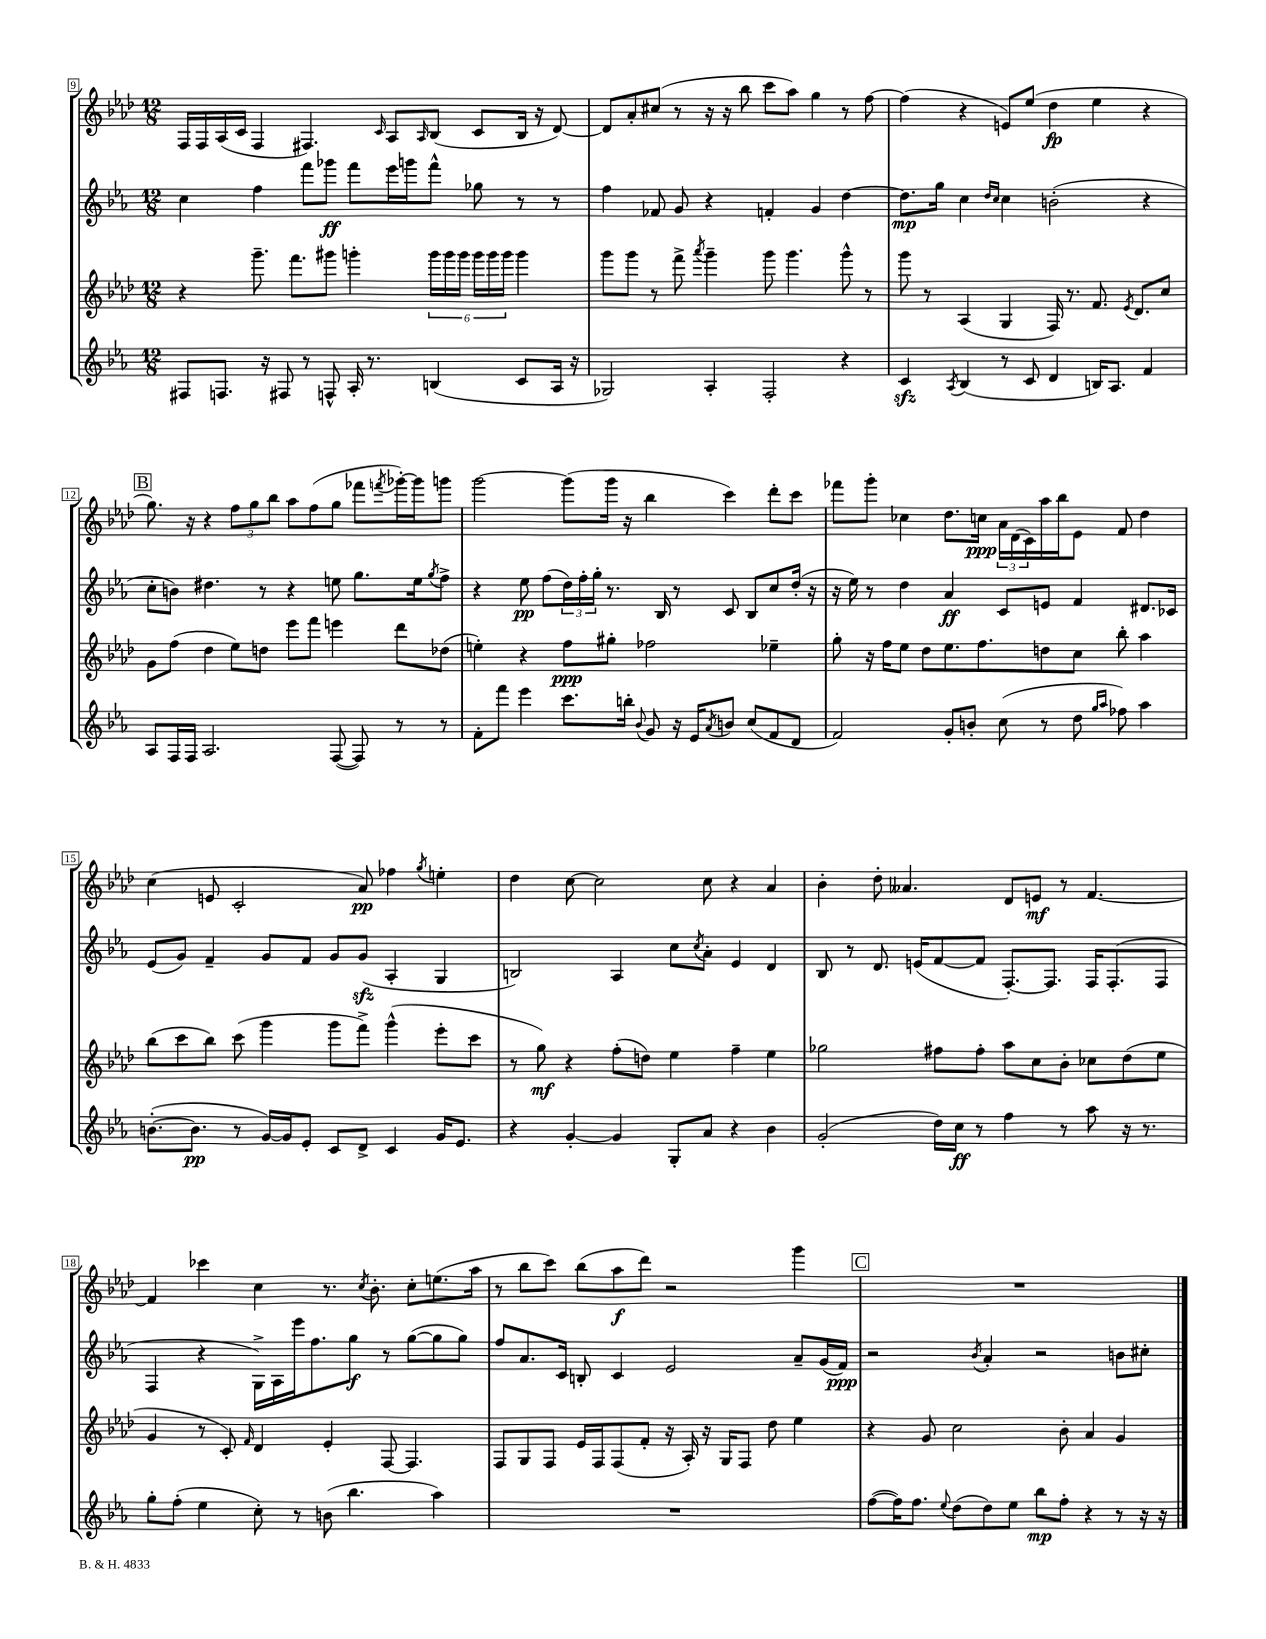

**kern	**dynam	**kern	**dynam	**kern	**dynam	**kern	**dynam
*part4	*part4	*part3	*part3	*part2	*part2	*part1	*part1
*staff4	*staff4	*staff3	*staff3	*staff2	*staff2	*staff1	*staff1
*clefG2	*	*clefG2	*	*clefG2	*	*clefG2	*
*k[b-e-a-]	*	*k[b-e-a-d-]	*	*k[b-e-a-]	*	*k[b-e-a-d-]	*
*M12/8	*	*M12/8	*	*M12/8	*	*M12/8	*
=9	=9	=9	=9	=9	=9	=9	=9
8F#X/L	.	4r	.	4cc\	.	16F/LL	.
.	.	.	.	.	.	16F/	.
8.Fn/J	.	.	.	.	.	(16A-/	.
.	.	.	.	.	.	16c/JJ	.
.	.	8.ggg~\	.	4ff\	.	4F/	.
16r	.	.	.	.	.	.	.
8F#X/	.	.	.	.	.	.	.
.	.	8.fff\L	.	.	.	.	.
8r	.	.	.	8fff\L	.	4.F#X/)	.
8Fn^^/	.	8ggg#X\J	.	8ggg-X\J	ff	.	.
16A-'/	.	4gggn'\	.	8fff\L	.	.	.
8.r	.	.	.	.	.	.	.
.	.	.	.	.	.	16qqc/	.
.	.	.	.	16eee-\L	.	8A-/L	.
.	.	.	.	16gggn\J	.	.	.
.	.	.	.	.	.	16qqA-/	.
(4Bn/	.	24ggg\LL	.	8fff^^\J	.	(8B-/J	.
.	.	24ggg\	.	.	.	.	.
.	.	24ggg\JJ	.	.	.	.	.
.	.	24ggg\LL	.	8gg-X\	.	8c/L	.
.	.	24ggg\	.	.	.	.	.
.	.	24ggg\JJ	.	.	.	.	.
8c/L	.	4ggg\	.	8r	.	16B-/Jk	.
.	.	.	.	.	.	16r	.
16A-/Jk	.	.	.	8r	.	[8d-/)	.
16r	.	.	.	.	.	.	.
=10	=10	=10	=10	=10	=10	=10	=10
2G-X/)	.	8ggg\L	.	4ff\	.	8d-/L]	.
.	.	8ggg\J	.	.	.	8a-'/	.
.	.	8r	.	8f-X/	.	(8cc#X/J	.
.	.	8fff^\	.	8g/	.	8r	.
.	.	8qaaa-/	.	.	.	.	.
4A-'/	.	4ggg~\	.	4r	.	16r	.
.	.	.	.	.	.	16r	.
.	.	.	.	.	.	8bb-\	.
2F'/	.	8ggg\	.	4fn'/	.	8ccc\L	.
.	.	4.ggg\	.	.	.	8aa-\J)	.
.	.	.	.	4g/	.	4gg\	.
4r	.	8ggg^^\	.	[4dd\	.	8r	.
.	.	8r	.	.	.	[8ff\	.
=11	=11	=11	=11	=11	=11	=11	=11
4czz/	.	8ggg\	.	8.dd\L]	mp	(4ff\]	.
.	.	8r	.	.	.	.	.
.	.	.	.	16gg\Jk	.	.	.
8qA-/	.	.	.	.	.	.	.
(4B-/	.	(4A-/	.	4cc\	.	4r	.
.	.	.	.	16qqdd/LL	.	.	.
.	.	.	.	16qqcc/JJ	.	.	.
8r	.	4G/	.	4cc\	.	8en/L)	.
8c/	.	.	.	.	.	(8ee-/J	.
4d/	.	16F/)	.	(2bn'\	.	4dd-\	fp
.	.	8.r	.	.	.	.	.
16Bn/KL)	.	8.f/	.	.	.	4ee-\	.
8.A-/J	.	.	.	.	.	.	.
.	.	8qe-/	.	.	.	.	.
.	.	8.d-/L	.	.	.	.	.
4f/	.	.	.	4r	.	4r	.
.	.	8cc/J	.	.	.	.	.
!!LO:LB:g=z
!!LO:REH:place=s1:t=B
=12	=12	=12	=12	=12	=12	=12	=12
8A-/L	.	8g\L	.	8cc'\L	.	8.gg\)	.
16F/L	.	(8ff\J	.	8bn\J)	.	.	.
16F/JJ	.	.	.	.	.	16r	.
2.A-/	.	4dd-\	.	4.dd#X\	.	4r	.
.	.	8ee-\L)	.	.	.	12ff\L	.
.	.	.	.	.	.	12gg\	.
.	.	8ddn\J	.	8r	.	.	.
.	.	.	.	.	.	12bb-\J	.
.	.	8eee-\L	.	4r	.	8aa-\L	.
.	.	8fff\J	.	.	.	(8ff\	.
([8F/	.	4eeen\	.	8een\	.	8gg\J	.
8F/])	.	.	.	8.gg\L	.	8fff-X\L	.
.	.	.	.	.	.	8qfffn/	.
8r	.	8ddd-\L	.	.	.	[16ggg-X'\L)	.
.	.	.	.	16ee\k	.	16ggg-\J]	.
.	.	.	.	8qgg/	.	.	.
8r	.	(8dd-X\J	.	8ff^\J	.	8gggn\J	.
=13	=13	=13	=13	=13	=13	=13	=13
8f'\L	.	4een'\)	.	4r	.	[2ggg\	.
8fff\J	.	.	.	.	.	.	.
4eee-\	.	4r	.	8ee-\	pp	.	.
.	.	.	.	(8ff\L	.	.	.
8.ccc\L	.	8ff\L	ppp	24dd\L)	.	(8ggg\L]	.
.	.	.	.	24ff'\	.	.	.
.	.	.	.	24gg'\JJ	.	.	.
.	.	8gg#X'\J	.	8.r	.	16ggg\Jk	.
16bbn'\Jk	.	.	.	.	.	16r	.
8qqb-/	.	.	.	.	.	.	.
8g/	.	2ff-X\	.	.	.	4bb-\	.
.	.	.	.	16B-/	.	.	.
16r	.	.	.	8r	.	.	.
16e-/KL	.	.	.	.	.	.	.
8qa-/	.	.	.	.	.	.	.
8bn/J	.	.	.	8c/	.	4ccc\)	.
(8cc/L	.	.	.	8B-/L	.	.	.
8f/	.	4ee-X~\	.	8cc/	.	8ddd-'\L	.
8d/J	.	.	.	(16dd'/Jk	.	8ccc\J	.
.	.	.	.	16r	.	.	.
=14	=14	=14	=14	=14	=14	=14	=14
2f/)	.	8gg'\	.	16r	.	8fff-X\L	.
.	.	.	.	16ee-\)	.	.	.
.	.	16r	.	8r	.	8ggg'\J	.
.	.	16ff\KL	.	.	.	.	.
.	.	8ee-\J	.	4dd\	.	4cc-X\	.
.	.	8dd-\L	.	.	.	.	.
8g'/L	.	8.ee-\	.	4a-/	ff	8.dd-\L	.
8bn'/J	.	.	.	.	.	.	.
.	.	8.ff\	.	.	.	16ccn\Jk	ppp
(8cc\	.	.	.	8c/L	.	24a-\LL	.
.	.	.	.	.	.	(24d-\	.
.	.	.	.	.	.	24c\)	.
8r	.	8ddn\	.	8en/J	.	16aa-\	.
.	.	.	.	.	.	16bb-\J	.
8dd\	.	8cc\J	.	4f/	.	8e-\J	.
16qqgg/LL	.	.	.	.	.	.	.
16qqaa-/JJ	.	.	.	.	.	.	.
8ff-X\)	.	8bb-'\	.	.	.	8f/	.
4aa-\	.	4aa-\	.	8.d#X/L	.	4dd-\	.
.	.	.	.	16c-X/Jk	.	.	.
!!LO:LB:g=z
=15	=15	=15	=15	=15	=15	=15	=15
([8.bn'\L	.	(8bb-\L	.	(8e-/L	.	(4cc\	.
.	.	8ccc\	.	8g/J)	.	.	.
8.b\J]	pp	.	.	.	.	.	.
.	.	8bb-\J)	.	4f~/	.	8en/	.
8r	.	(8ccc\	.	.	.	2c'/	.
[16g/LL)	.	4ggg\	.	8g/L	.	.	.
16g/J]	.	.	.	.	.	.	.
8e-'/J	.	.	.	8f/J	.	.	.
8c/L	.	8ggg\L	.	8g/L	.	.	.
8d^/J	.	8fff^\J)	.	(8gzz/J	.	8a-/)	pp
4c/	.	(4ggg^^\	.	4A-'/	.	4ff-X\	.
.	.	.	.	.	.	8qgg/	.
16g/KL	.	8eee-'\L	.	4G/	.	4een'\	.
8.e-/J	.	.	.	.	.	.	.
.	.	8ccc\J	.	.	.	.	.
=16	=16	=16	=16	=16	=16	=16	=16
4r	.	8r	.	2Bn/)	.	4dd-\	.
.	.	8gg\)	mf	.	.	.	.
[4g'/	.	4r	.	.	.	[8cc\	.
.	.	.	.	.	.	2cc\]	.
4g/]	.	(8ff'\L	.	4A-/	.	.	.
.	.	8ddn\J)	.	.	.	.	.
8G'/L	.	4ee-\	.	8cc\L	.	.	.
.	.	.	.	8qcc/	.	.	.
8a-/J	.	.	.	8a-'\J	.	8cc\	.
4r	.	4ff~\	.	4e-/	.	4r	.
4b-\	.	4ee-\	.	4d/	.	4a-/	.
=17	=17	=17	=17	=17	=17	=17	=17
(2g'/	.	2gg-X\	.	8B-/	.	4b-'\	.
.	.	.	.	8r	.	.	.
.	.	.	.	8.d/	.	8dd-'\	.
.	.	.	.	.	.	4.a--X/	.
.	.	.	.	(16en/KL	.	.	.
16dd\LL)	.	8ff#X\L	.	[8f/	.	.	.
16cc\JJ	ff	.	.	.	.	.	.
8r	.	8ff#'\J	.	8f/J]	.	.	.
4ff\	.	8aa-\L	.	[8.F'/L)	.	8d-/L	.
.	.	8cc\	.	.	.	8en/J	mf
.	.	.	.	8.F/J]	.	.	.
8r	.	8b-'\J	.	.	.	8r	.
8aa-\	.	8cc-X\L	.	16F/KL	.	[4.f/	.
.	.	.	.	(8.F'/	.	.	.
16r	.	(8dd-\	.	.	.	.	.
8.r	.	.	.	.	.	.	.
.	.	8ee-\J	.	8F/J	.	.	.
!!LO:LB:g=z
=18	=18	=18	=18	=18	=18	=18	=18
8gg'\L	.	4g/	.	4F/	.	4f/]	.
(8ff'\J	.	.	.	.	.	.	.
4ee-\	.	8r	.	4r	.	4ccc-X\	.
.	.	8c'/)	.	.	.	.	.
.	.	16qqf/	.	.	.	.	.
8cc'\)	.	4d-/	.	16G^\LL)	.	4cc\	.
.	.	.	.	16A-\	.	.	.
8r	.	.	.	16eee-\J	.	.	.
.	.	.	.	8.ff\	.	.	.
(8bn\	.	4e-'/	.	.	.	8.r	.
4.bb-\	.	.	.	8gg\J	f	.	.
.	.	.	.	.	.	8qcc/	.
.	.	.	.	.	.	8.b-'\	.
.	.	[8F/	.	8r	.	.	.
.	.	4.F/]	.	([8gg\L	.	8cc'\L	.
4aa-\)	.	.	.	8gg\]	.	(8.een\	.
.	.	.	.	8gg\J)	.	.	.
.	.	.	.	.	.	16aa-\Jk	.
=19	=19	=19	=19	=19	=19	=19	=19
1.r	.	8F/L	.	8ff/L	.	8r	.
.	.	8G/	.	8.a-/	.	8bb-\L	.
.	.	8F/J	.	.	.	8ccc\J)	.
.	.	.	.	16c/Jk	.	.	.
.	.	16e-/LL	.	8Bn'/	.	(8bb-\L	.
.	.	16F/J	.	.	.	.	.
.	.	(8F/	.	4c/	.	8aa-\	f
.	.	8f'/J	.	.	.	8ddd-\J)	.
.	.	16r	.	2e-/	.	2r	.
.	.	16A-'/)	.	.	.	.	.
.	.	16r	.	.	.	.	.
.	.	16G/KL	.	.	.	.	.
.	.	8F/J	.	.	.	.	.
.	.	8dd-\	.	.	.	.	.
.	.	4ee-\	.	8a-~/L	.	4ggg\	.
.	.	.	.	(16g/L	.	.	.
.	.	.	.	16f/JJ)	ppp	.	.
!!LO:REH:place=s1:t=C
=20	=20	=20	=20	=20	=20	=20	=20
([8ff\L	.	4r	.	2r	.	1.r	.
16ff\K])	.	.	.	.	.	.	.
8.ff\J	.	.	.	.	.	.	.
.	.	8g/	.	.	.	.	.
8qqee-/	.	.	.	.	.	.	.
(8dd\L	.	2cc\	.	.	.	.	.
.	.	.	.	8qb-/	.	.	.
8dd\)	.	.	.	4a-'/	.	.	.
8ee-\J	.	.	.	.	.	.	.
8bb-\L	mp	.	.	2r	.	.	.
8ff'\J	.	8b-'\	.	.	.	.	.
4r	.	4a-/	.	.	.	.	.
8r	.	4g/	.	8bn\L	.	.	.
16r	.	.	.	8cc#X'\J	.	.	.
16r	.	.	.	.	.	.	.
==	==	==	==	==	==	==	==
*-	*-	*-	*-	*-	*-	*-	*-
